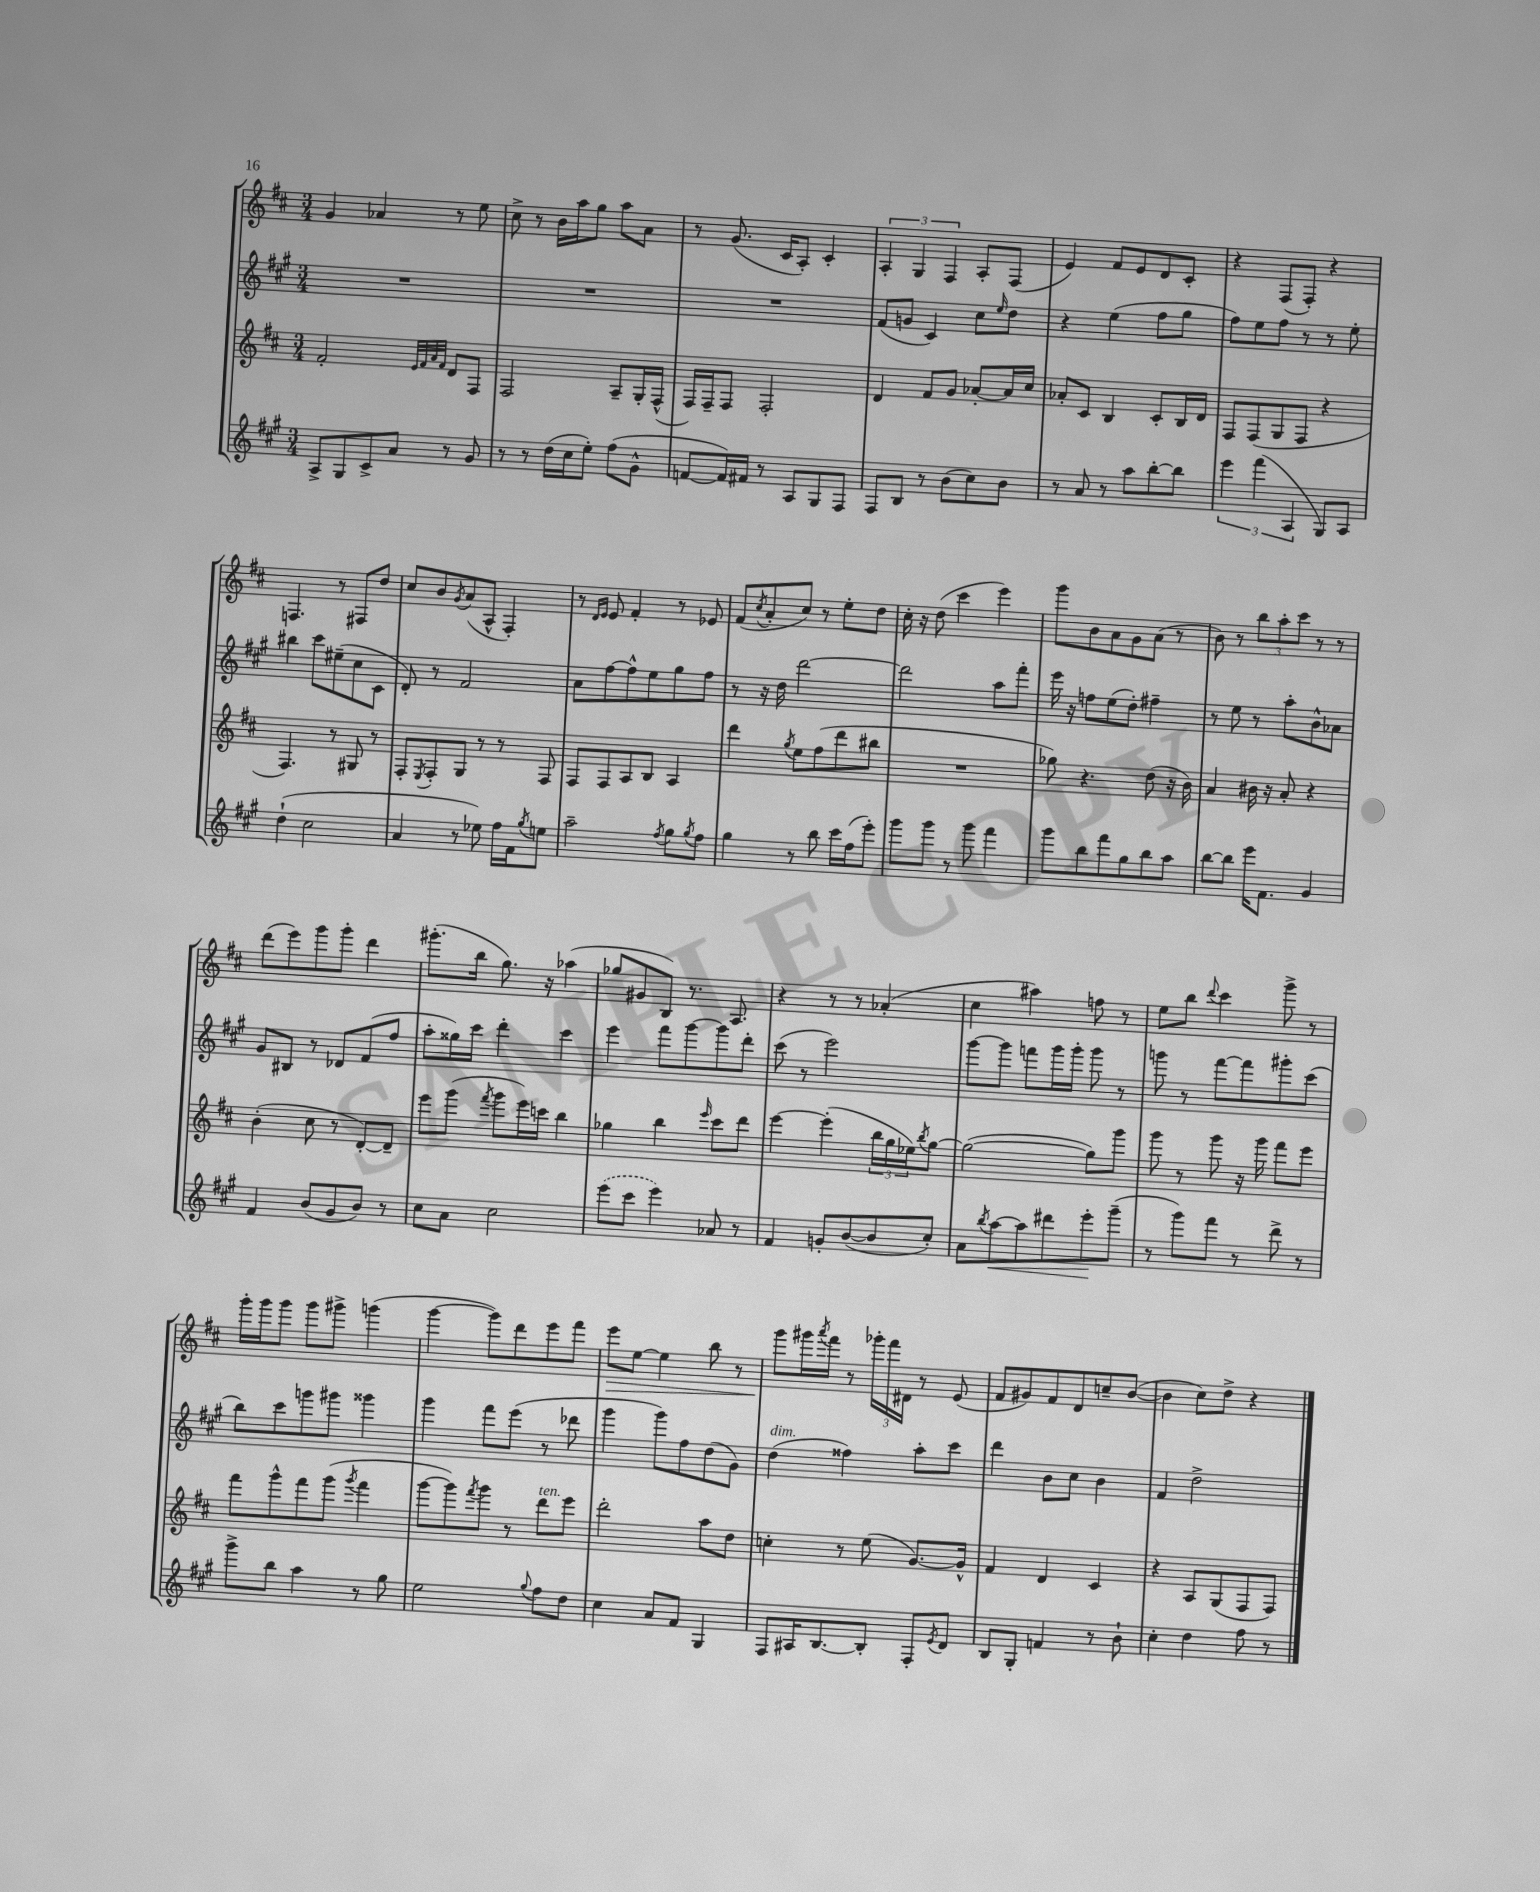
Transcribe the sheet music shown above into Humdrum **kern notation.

**kern	**kern	**kern	**kern
*staff4	*staff3	*staff2	*staff1
*clefG2	*clefG2	*clefG2	*clefG2
*k[f#c#g#]	*k[f#c#]	*k[f#c#g#]	*k[f#c#]
*M3/4	*M3/4	*M3/4	*M3/4
8A^	2f#'	2.r	4g
8G#	.	.	.
8c#^	.	.	4a-
8a	.	.	.
.	32qqe	.	.
.	32qqf#	.	.
.	32qqa	.	.
.	32qqf#	.	.
8r	8d	.	8r
8g#	8F#	.	8ee
=	=	=	=
8r	2F#	2.r	8cc#^
8r	.	.	8r
(16dd	.	.	16b
16cc#	.	.	16aa
8ee')	.	.	8gg
(8ff#	8A~	.	8aa
8g#^^	16G'	.	8a
.	(16F#^^	.	.
=	=	=	=
[8f	16F#)	2.r	8r
.	16F#~	.	.
16f])	8F#	.	(8.g
16f#	.	.	.
8r	2F#'	.	.
.	.	.	16c#
8A	.	.	8A')
8G#	.	.	4c#'
8F#	.	.	.
=	=	=	=
8F#	4d	(8f#	6A'
8B	.	8g	.
.	.	.	6G
8r	8f#	4c#)	.
.	.	.	6F#
(8b	8g	.	.
8cc#)	[8a-'	8cc#	8A'
.	.	16qqee	.
8b	16a-]	8dd	(8F#
.	16cc#	.	.
=	=	=	=
8r	8a-'	4r	4e)
8a	8c#	.	.
8r	4B	(4ee	8f#
8aa	.	.	8e
[8bb'	8c#'	8ff#	8d
8bb]	16B	8gg#	8c#'
.	16d	.	.
=	=	=	=
6eee	8F#	8ff#)	4r
.	(8F#	8ee	.
(6fff#	.	.	.
.	8G	8ff#	(8F#
6A	.	.	.
.	8F#	8r	8F#')
8G#)	4r	8r	4r
8A	.	8ee'	.
=	=	=	=
(4dd`	4.F#)	4bb#	4.F
2cc#	.	8ccc#	.
.	8r	(8ee#~	8r
.	8G#	8cc#	8F#
.	8r	8c#	8dd
=	=	=	=
4a	8F#'	8d')	8cc#
.	8qE	.	.
.	8F#'	8r	8b
.	.	.	8qg
8r	8G	2f#	(8a
8ee-)	8r	.	8A^^
16ff#	8r	.	4F#')
16f#	.	.	.
8qgg#	.	.	.
8ee	8F#	.	.
=	=	=	=
2aa~	8F#	8a	8r
.	.	.	16qqd
.	.	.	16qqe
.	8F#	[8ff#	8e
.	8A	8ff#^^]	4f#'
.	8B	8ee	.
8qff#	.	.	.
8gg#	4A	8gg#	8r
8qgg#	.	.	.
8ff#	.	8ff#	8e-
=	=	=	=
4gg#	4ddd	8r	(8f#
.	.	.	8qcc#
.	.	16r	8a'
.	.	16dd	.
.	8qgg	.	.
8r	8ee	[2ddd	8cc#)
8bb	(8ff#	.	8r
16ccc#	8ddd	.	8ee'
(16ff#	.	.	.
8eee')	8bb#	.	8dd
=	=	=	=
8ggg#	2.r	2ddd]	16cc#'
.	.	.	16r
8ggg#	.	.	(8dd
8r	.	.	4ccc#
8ggg#	.	.	.
4fff#	.	8aa	4eee)
.	.	8fff#'	.
=	=	=	=
8ggg#	8gg-)	16eee	8ggg
.	.	16r	.
8bb	4.r	8ff	8b
8fff#	.	(8ee	8a
8gg#	.	8dd')	8g
8bb	(8dd	4ff#~	(8a
8aa	16r	.	8r
.	16b)	.	.
=	=	=	=
[8bb	4a	8r	8b)
8bb]	.	8ee	8r
16eee	16b#	8r	12bb
8.f#	16r	.	.
.	.	.	12aa'
.	8a'	8aa'	.
.	.	.	12ccc#
4g#	4r	8b^^	8r
.	.	8a-	8r
=	=	=	=
4f#	(4b'	8g#	(8ddd
.	.	8B#	8eee)
(8b	8cc#	8r	8ggg
8g#	8r	8d-	8ggg'
8b)	[8d')	(8f#	4ddd
8r	8d~]	8ff#	.
=	=	=	=
8cc#	8eee	8aa'	(8.ggg#'
8a	(8ggg	16gg##)	.
.	.	16ccc#	16bb
.	8qfff#	.	.
2cc#	8ggg	4ddd'	8.gg)
.	16eee)	.	.
.	16ccc	.	16r
.	4bb	4ccc#	(4aa-
=	=	=	=
(8eee	4gg-	4eee	8gg-
8ccc#	.	.	8g#
4eee)	4bb	8fff#	8B)
.	.	[8ggg#	8.r
.	16qqeee	.	.
8a-	8ccc#	8ggg#]	.
.	.	.	8.A
8r	8ddd	8ddd'	.
=	=	=	=
4f#	[4eee	(8ccc#	4r
.	.	8r	.
8g'	(4eee']	2eee)	8r
([8b	.	.	8r
8b]	24bb	.	(4a-'
.	24gg	.	.
.	24ee-)	.	.
.	8qbb	.	.
8cc#')	[8gg	.	.
=	=	=	=
8a	(2gg_	[8ggg#	4cc#
8qbb	.	.	.
[8aa	.	8ggg#]	.
8aa]	.	8fff	4aa#)
8ddd#	.	16ggg#	.
.	.	16ggg#'	.
8eee'	8gg])	8ggg#	8ff
(8ggg#~	8ggg	8r	8r
=	=	=	=
8r	8ggg	8ggg	8ee
8ggg#)	8r	8r	8bb
.	.	.	8qqddd
8fff#	8ggg	[8fff#	4ccc#
8r	16r	8fff#]	.
.	16ggg	.	.
8ddd^	8fff#	8ggg#'	8ggg^
8r	8eee	(8ccc#	8r
=	=	=	=
8ggg#^	8fff#	8bb)	16ggg'
.	.	.	16ggg
8bb	8ggg^^	8ccc#	8ggg
4aa	8fff#	8ggg	8ggg
.	(8ggg	8ggg#	8ggg#^
.	8qggg	.	.
8r	4fff#	4ggg##	(4ggg
8gg#	.	.	.
=	=	=	=
2ee	[8ggg	4ggg#	[4ggg
.	8ggg])	.	.
.	8qfff#	.	.
.	8ggg	8fff#	8ggg])
.	8r	(8eee	8ddd
8qqgg#	.	.	.
8ff#	8ddd	8r	8eee
8dd	8eee	8ddd-	8fff#
=	=	=	=
4cc#	2ddd'	4ggg#	8eee
.	.	.	[8ee
8a	.	8ggg#)	4ee]
8f#	.	8ff#	.
4G#	8aa	(8dd	8bb
.	8dd	8g#)	8r
=	=	=	=
8F#	4cc'	(4dd	8ggg
16A#	.	.	16ggg#
.	.	.	8qaaa
[8.B	.	.	16fff#
.	8r	4ff##)	8r
8B']	(8ee	.	24ggg-'
.	.	.	24fff#
.	.	.	24d#
8F#'	[8.g)	8aa'	8r
8qe	.	.	.
8d	.	8ccc#	(8e
.	16g^^]	.	.
=	=	=	=
8B	4f#	4ddd	8f#
8G#'	.	.	8g#)
4f	4d	8b	8f#
.	.	8cc#	8d
8r	4c#	4b	8cc~
8b`	.	.	([8b
=	=	=	=
4cc#'	4r	4f#	4b]
4dd	8A	2dd^	8cc#)
.	(8G	.	8dd^
8ff#	8F#	.	4r
8r	8F#)	.	.
==	==	==	==
*-	*-	*-	*-
